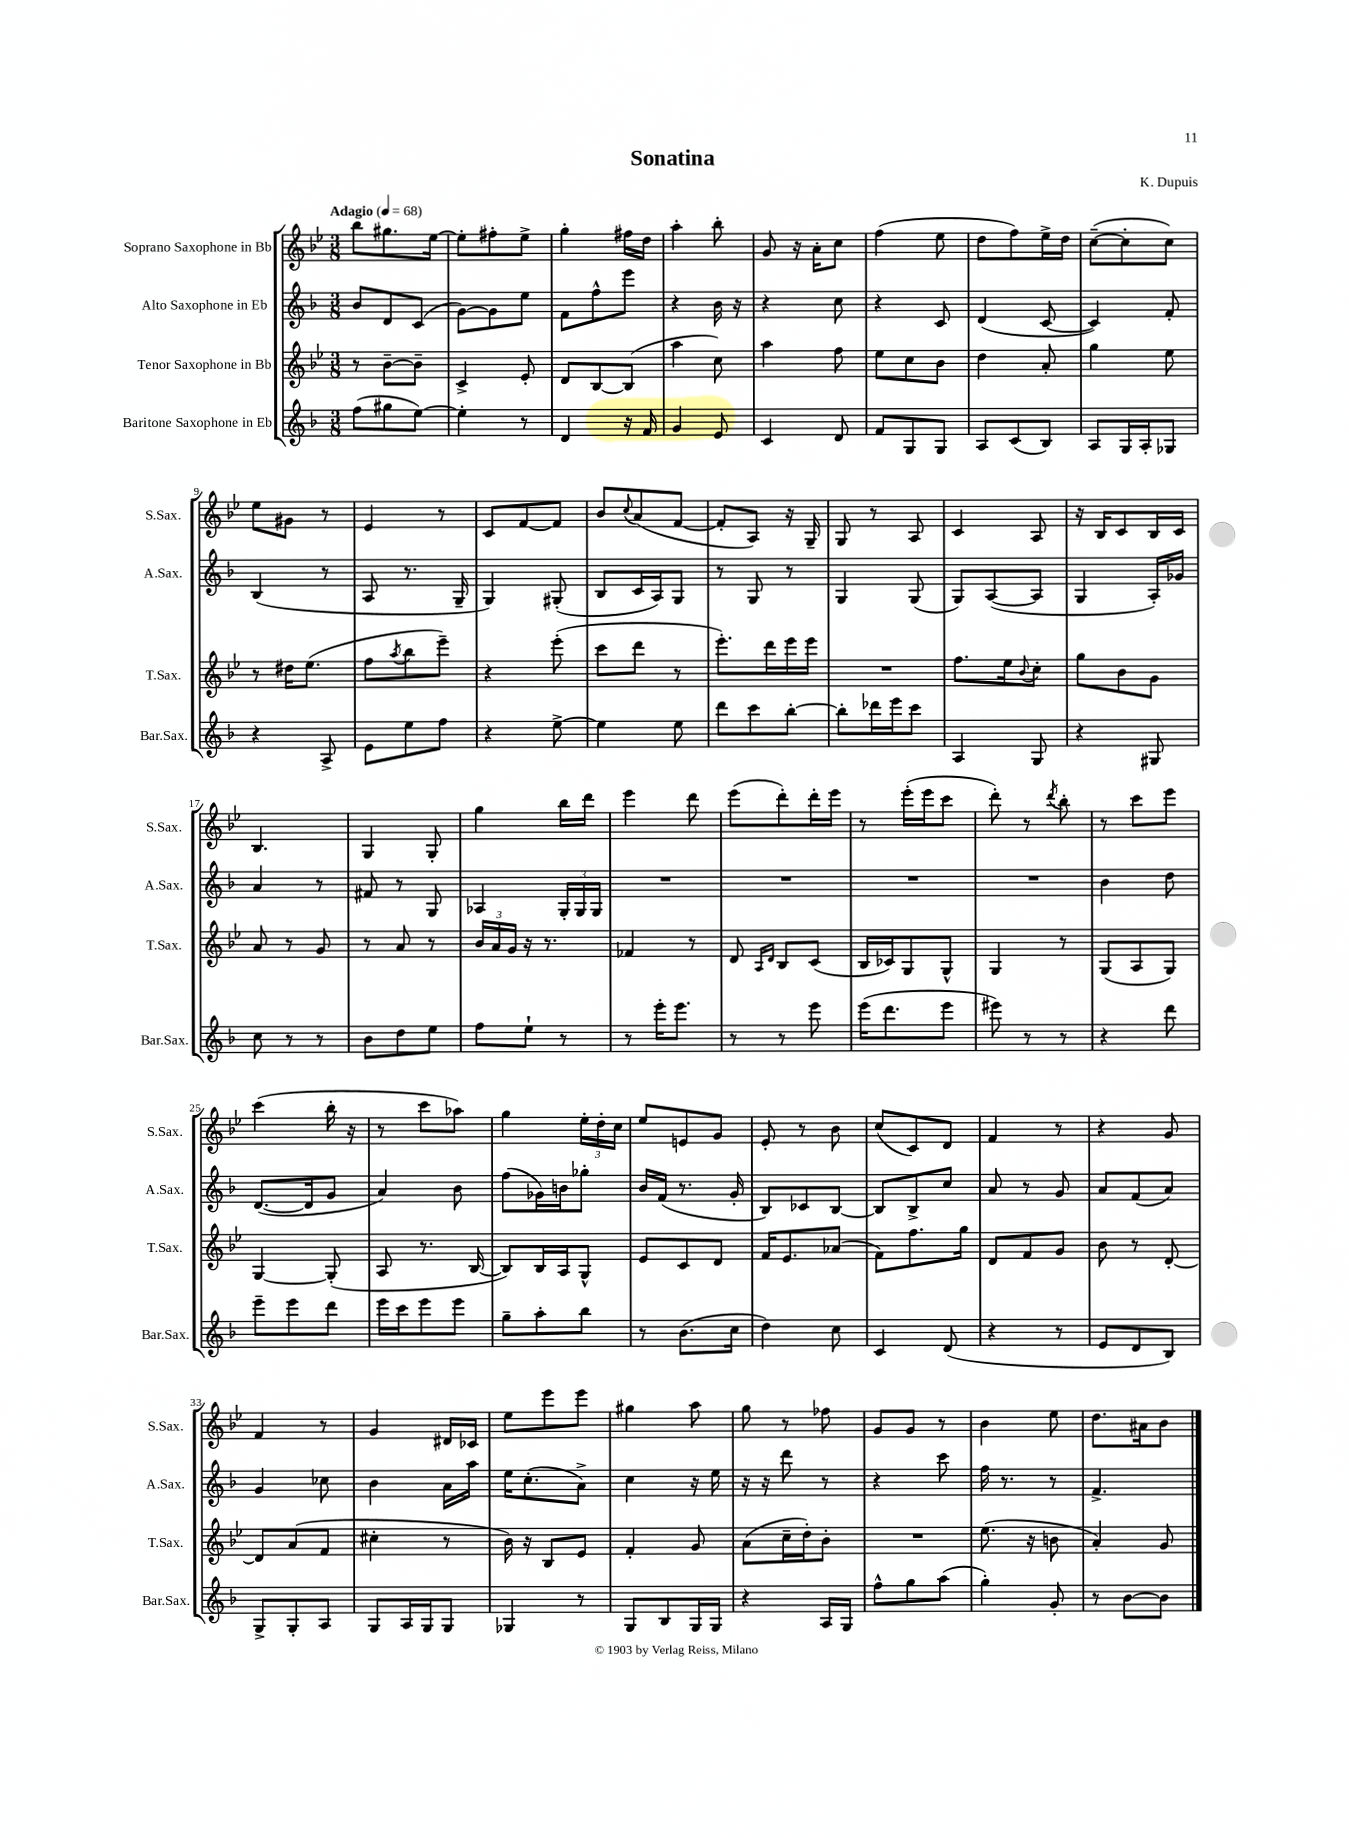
\header { title = "Sonatina" composer = "K. Dupuis" }
<<
\new StaffGroup <<
\new Staff = "s0" \with { instrumentName = "Soprano Saxophone in Bb" shortInstrumentName = "S.Sax." } {
    \clef treble \key bes \major \numericTimeSignature \time 3/8 \tempo "Adagio" 4 = 68
    bes''8 gis''8. ees''16~ |
    ees''8-. fis''8-. ees''8-> |
    g''4-. fis''16 d''16 |
    a''4-. bes''8-. |
    g'8 r16 a'16-. c''8 |
    f''4( ees''8 |
    d''8 f''8) ees''16-> d''16 |
    c''8~--( c''8-. c''8) |
    ees''8 gis'8 r8 |
    ees'4 r8 |
    c'8 f'8~ f'8 |
    bes'8 \appoggiatura { c''8 } a'8( f'8~ |
    f'8-. a8) r16 g16-- |
    g8 r8 a8 |
    c'4 a8 |
    r16 bes16 c'8 bes16 c'16 |
    bes4. |
    g4 g8-. |
    g''4 bes''16 d'''16 |
    ees'''4 d'''8 |
    ees'''8( d'''8-.) d'''16-. ees'''16 |
    r8 ees'''16-.( ees'''16 c'''8 |
    d'''8-.) r8 \acciaccatura { d'''8 } bes''8-. |
    r8 c'''8 ees'''8 |
    c'''4( bes''16-. r16 |
    r8 c'''8 aes''8) |
    g''4 \tuplet 3/2 { ees''16-. d''16-. c''16 } |
    ees''8 e'8 g'8 |
    ees'8-. r8 bes'8 |
    c''8( c'8) d'8 |
    f'4 r8 |
    r4 g'8 |
    f'4 r8 |
    g'4 dis'16 ces'16 |
    ees''8 ees'''8 ees'''8 |
    gis''4 a''8 |
    g''8 r8 fes''8 |
    g'8 g'8 r8 |
    bes'4 ees''8 |
    d''8. ais'16 bes'8 \bar "|." |
}
\new Staff = "s1" \with { instrumentName = "Alto Saxophone in Eb" shortInstrumentName = "A.Sax." } {
    \clef treble \key f \major \numericTimeSignature \time 3/8
    bes'8 d'8 c'8( |
    g'8~) g'8 e''8 |
    f'8 f''8-^ e'''8 |
    r4 bes'16 r16 |
    r4 c''8 |
    r4 c'8 |
    d'4( c'8~ |
    c'4) f'8-. |
    bes4( r8 |
    a8 r8. g16-- |
    g4) gis8-.( |
    bes8 c'16 a16) g8 |
    r8 g8 r8 |
    g4 g8( |
    g8) a8~( a8 |
    g4 a16-.) ges'16 |
    a'4 r8 |
    fis'8 r8 g8 |
    aes4 \tuplet 3/2 { g16-. g16 g16 } |
    R4. |
    R4. |
    R4. |
    R4. |
    bes'4 d''8 |
    d'8.~( d'16 g'8 |
    a'4) bes'8 |
    f''8( ges'16) b'16 ges''8-. |
    bes'16 f'16( r8. g'16-. |
    bes8) ces'8 bes8~ |
    bes8 bes8-> c''8 |
    a'8 r8 g'8 |
    a'8 f'8( a'8) |
    g'4 ces''8 |
    bes'4 a'16 a''16 |
    e''16 c''8.-.( a'8->) |
    c''4 r16 e''16 |
    r16 r16 d'''8 r8 |
    r4 c'''8 |
    f''16 r8. r8 |
    f'4.-> \bar "|." |
}
\new Staff = "s2" \with { instrumentName = "Tenor Saxophone in Bb" shortInstrumentName = "T.Sax." } {
    \clef treble \key bes \major \numericTimeSignature \time 3/8
    r8 bes'8~-- bes'8-- |
    c'4-> ees'8-. |
    d'8 bes8~ bes8( |
    a''4 c''8) |
    a''4 f''8 |
    ees''8 c''8 bes'8 |
    d''4 a'8-. |
    g''4 ees''8 |
    r8 dis''16 ees''8.( |
    f''8 \acciaccatura { a''8 } bes''8 ees'''8--) |
    r4 ees'''8-.( |
    c'''8 d'''8 r8 |
    ees'''8.-.) d'''16 ees'''16 ees'''16 |
    R4. |
    f''8. ees''16 \appoggiatura { bes'8 } c''8-. |
    g''8 bes'8 g'8 |
    a'8 r8 g'8 |
    r8 a'8 r8 |
    \tuplet 3/2 { bes'16 a'16 g'16 } r16 r8. |
    fes'4 r8 |
    d'8 \grace { a16 d'16 } bes8 c'8( |
    bes16 ces'16) g8 g8-^ |
    g4 r8 |
    g8( a8 g8) |
    g4~ g8-.( |
    a8 r8. bes16~ |
    bes8) bes16 a16 g8-^ |
    ees'8 c'8 d'8 |
    f'16 ees'8. aes'8( |
    f'8) f''8. g''16 |
    d'8 f'8 g'8 |
    bes'8 r8 d'8~-. |
    d'8 a'8( f'8 |
    cis''4-. r8 |
    bes'16) r16 bes8 ees'8 |
    f'4-. g'8 |
    a'8( c''16-- d''16-.) bes'8-. |
    R4. |
    ees''8.( r16 b'8 |
    a'4-.) g'8 \bar "|." |
}
\new Staff = "s3" \with { instrumentName = "Baritone Saxophone in Eb" shortInstrumentName = "Bar.Sax." } {
    \clef treble \key f \major \numericTimeSignature \time 3/8
    f''8( gis''8 e''8~) |
    e''4-. r8 |
    d'4 r16 f'16 |
    g'4 e'8 |
    c'4 d'8 |
    f'8 g8 g8 |
    a8 c'8( bes8) |
    a8 g16 a16-. ges8 |
    r4 a8-> |
    e'8 e''8 f''8 |
    r4 e''8~-> |
    e''4 e''8 |
    d'''8 c'''8 bes''8~-. |
    bes''8-. des'''16 e'''16 c'''8 |
    a4 g8 |
    r4 gis8 |
    c''8 r8 r8 |
    bes'8 d''8 e''8 |
    f''8 e''8-! r8 |
    r8 e'''16-. e'''8. |
    r8 r8 e'''8 |
    e'''16( d'''8. e'''8 |
    eis'''8) r8 r8 |
    r4 d'''8 |
    e'''8-- e'''8 d'''8 |
    e'''16 c'''16 e'''8 e'''8 |
    g''8-- a''8-. bes''8 |
    r8 bes'8.( c''16 |
    d''4) c''8 |
    c'4 d'8( |
    r4 r8 |
    e'8 d'8 bes8) |
    g8-> g8-. a8 |
    g8 a16 g16 g8 |
    ges4 r8 |
    g8 bes8 g16 g16 |
    r4 a16 g16 |
    f''8-^ g''8 a''8( |
    g''4-.) g'8-. |
    r8 bes'8~ bes'8 \bar "|." |
}
>>
>>
